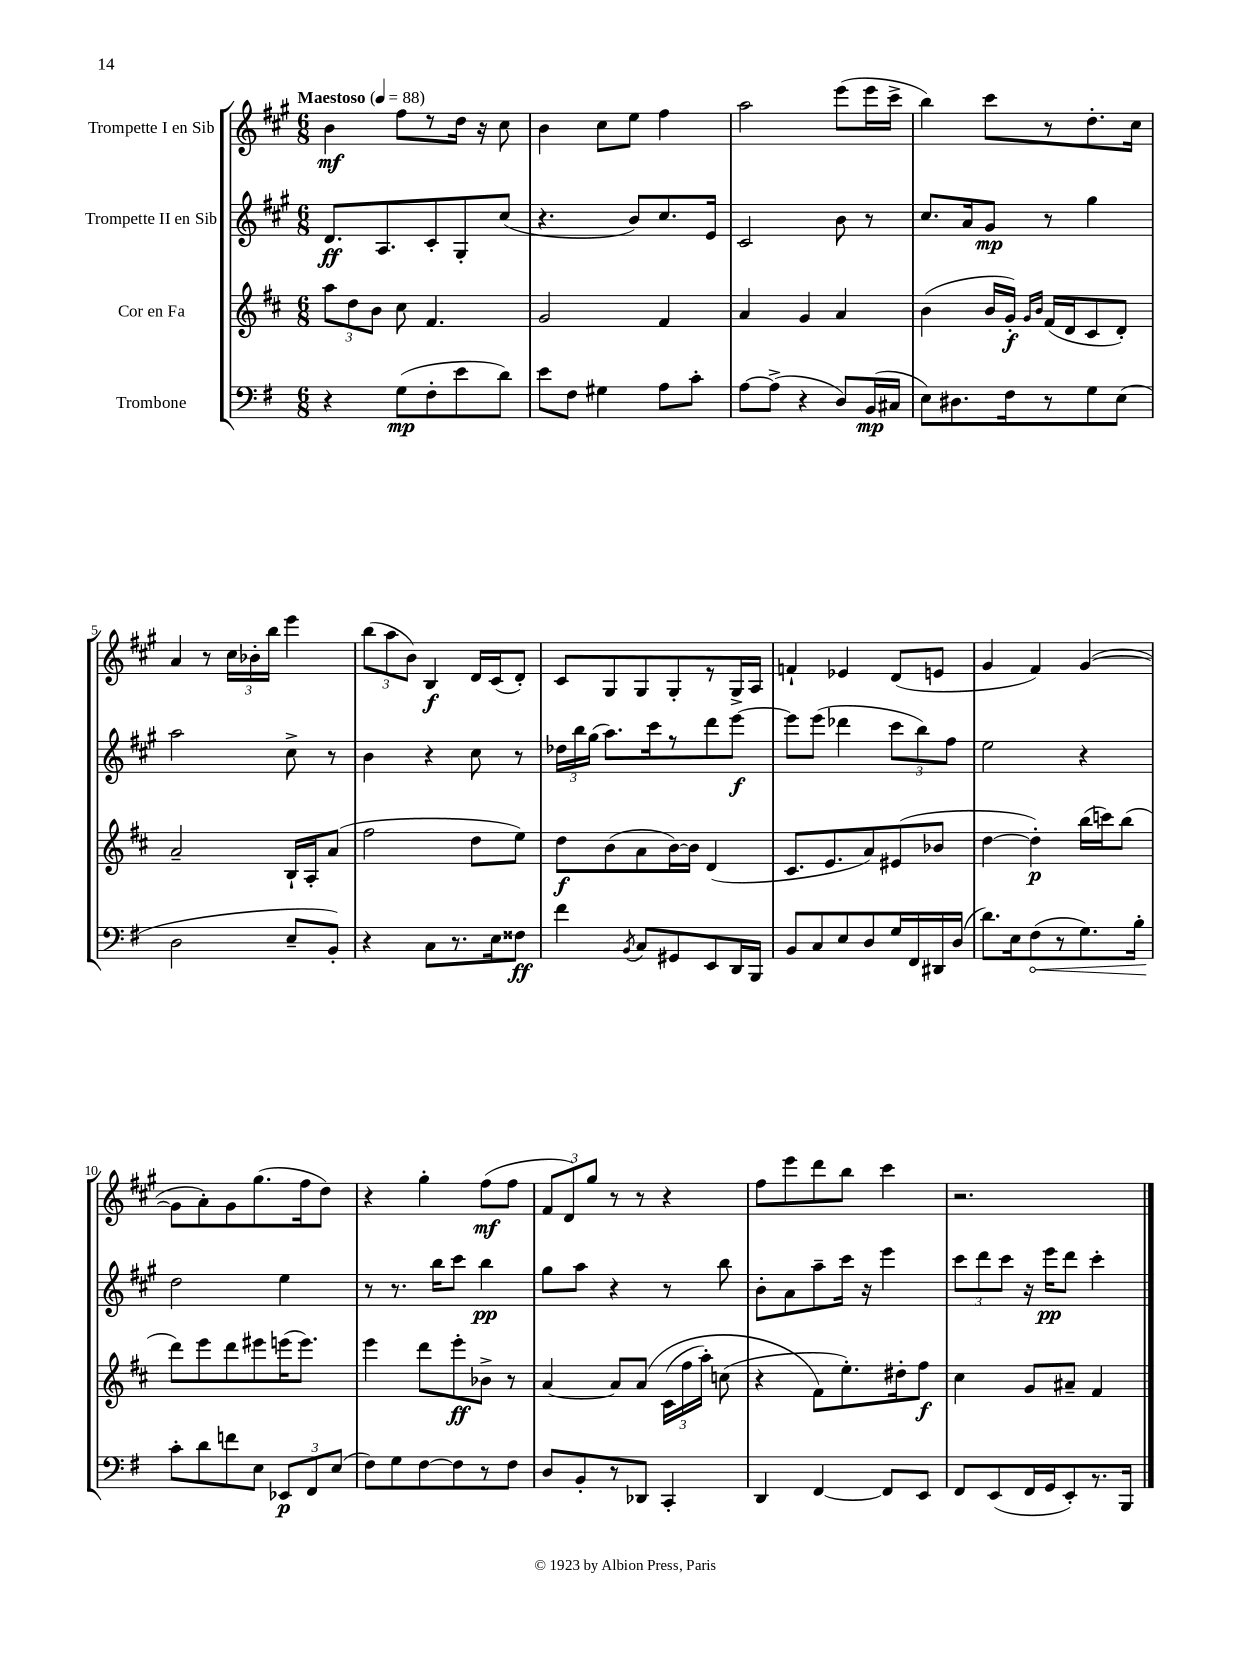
<<
\new StaffGroup <<
\new Staff = "s0" \with { instrumentName = "Trompette I en Sib" } {
    \clef treble \key a \major \numericTimeSignature \time 6/8 \tempo "Maestoso" 4 = 88
    \autoBeamOff b'4\mf fis''8[ r8 d''16] r16 cis''8 |
    b'4 cis''8[ e''8] fis''4 |
    a''2 e'''8[( e'''16 cis'''16]-> |
    b''4) cis'''8[ r8 d''8.-. cis''16] |
    a'4 r8 \tuplet 3/2 { cis''16[ bes'16-. b''16] } e'''4 |
    \tuplet 3/2 { b''8[( a''8 b'8]) } b4\f d'16[ cis'16( d'8]-.) |
    cis'8[ gis8 gis8 gis8-. r8 gis16-> a16] |
    f'4-! ees'4 d'8[( e'8] |
    gis'4 fis'4) gis'4~( |
    gis'8[ a'8-.) gis'8 gis''8.( fis''16 d''8]) |
    r4 gis''4-. fis''8[\mf( fis''8] |
    \tuplet 3/2 { fis'8[ d'8) gis''8] } r8 r8 r4 |
    fis''8[ e'''8 d'''8 b''8] cis'''4 |
    r2. \bar "|." |
}
\new Staff = "s1" \with { instrumentName = "Trompette II en Sib" } {
    \clef treble \key a \major \numericTimeSignature \time 6/8
    \autoBeamOff d'8.[\ff a8. cis'8-. gis8-. cis''8]( |
    r4. b'8[) cis''8. e'16] |
    cis'2 b'8 r8 |
    cis''8.[ a'16 gis'8]\mp r8 gis''4 |
    a''2 cis''8-> r8 |
    b'4 r4 cis''8 r8 |
    \tuplet 3/2 { des''16[ b''16 gis''16]( } a''8.[) cis'''16 r8 d'''8 e'''8]~\f |
    e'''8[ e'''8]( des'''4 \tuplet 3/2 { cis'''8[ b''8) fis''8] } |
    e''2 r4 |
    d''2 e''4 |
    r8 r8. b''16[ cis'''8] b''4\pp |
    gis''8[ a''8] r4 r8 b''8 |
    b'8[-. a'8 a''8-- cis'''16] r16 e'''4 |
    \tuplet 3/2 { cis'''8[ d'''8 cis'''8] } r16 e'''16[\pp d'''8] cis'''4-. \bar "|." |
}
\new Staff = "s2" \with { instrumentName = "Cor en Fa" } {
    \clef treble \key d \major \numericTimeSignature \time 6/8
    \autoBeamOff \tuplet 3/2 { a''8[ d''8 b'8] } cis''8 fis'4. |
    g'2 fis'4 |
    a'4 g'4 a'4 |
    b'4( b'16[ g'16]-.\f) \grace { g'16[ b'16] } fis'16[( d'16 cis'8 d'8]-.) |
    a'2-- b16[-! a16-. a'8]( |
    fis''2 d''8[ e''8]) |
    d''8[\f b'8( a'8 b'16~) b'16] d'4( |
    cis'8.[ e'8. a'8) eis'8( bes'8] |
    d''4~ d''4-.\p) b''16[( c'''16) b''8]( |
    d'''8[) e'''8 d'''8 eis'''8 e'''16( e'''8.]) |
    e'''4 d'''8[ e'''8-.\ff bes'8]-> r8 |
    a'4~ a'8[ a'8]\( \tuplet 3/2 { cis'16[( fis''16 a''16]-.) } c''8( |
    r4 fis'8[\) e''8.-.) dis''16-. fis''8]\f |
    cis''4 g'8[ ais'8]-- fis'4 \bar "|." |
}
\new Staff = "s3" \with { instrumentName = "Trombone" } {
    \clef bass \key g \major \numericTimeSignature \time 6/8
    \autoBeamOff r4 g8[\mp( fis8-. e'8 d'8]) |
    e'8[ fis8] gis4 a8[ c'8]-. |
    a8[~ a8]->( r4 d8[) b,16\mp( cis16] |
    e8[) dis8. fis16 r8 g8 e8]( |
    d2 e8[-- b,8]-.) |
    r4 c8[ r8. e16 fisis8]\ff |
    fis'4 \acciaccatura { b,8 } c8[ gis,8 e,8 d,16 b,,16] |
    b,8[ c8 e8 d8 g16 fis,16 dis,16 d16]( |
    d'8.[) e16 \once \override Hairpin.circled-tip = ##t fis8\<( r8 g8.) b16]-. |
    c'8[-.\! d'8 f'8 e8] \tuplet 3/2 { ees,8[\p fis,8 e8]( } |
    fis8[) g8 fis8~ fis8 r8 fis8] |
    d8[ b,8-. r8 des,8] c,4-. |
    d,4 fis,4~ fis,8[ e,8] |
    fis,8[ e,8( fis,16 g,16 e,8-.) r8. b,,16] \bar "|." |
}
>>
>>
